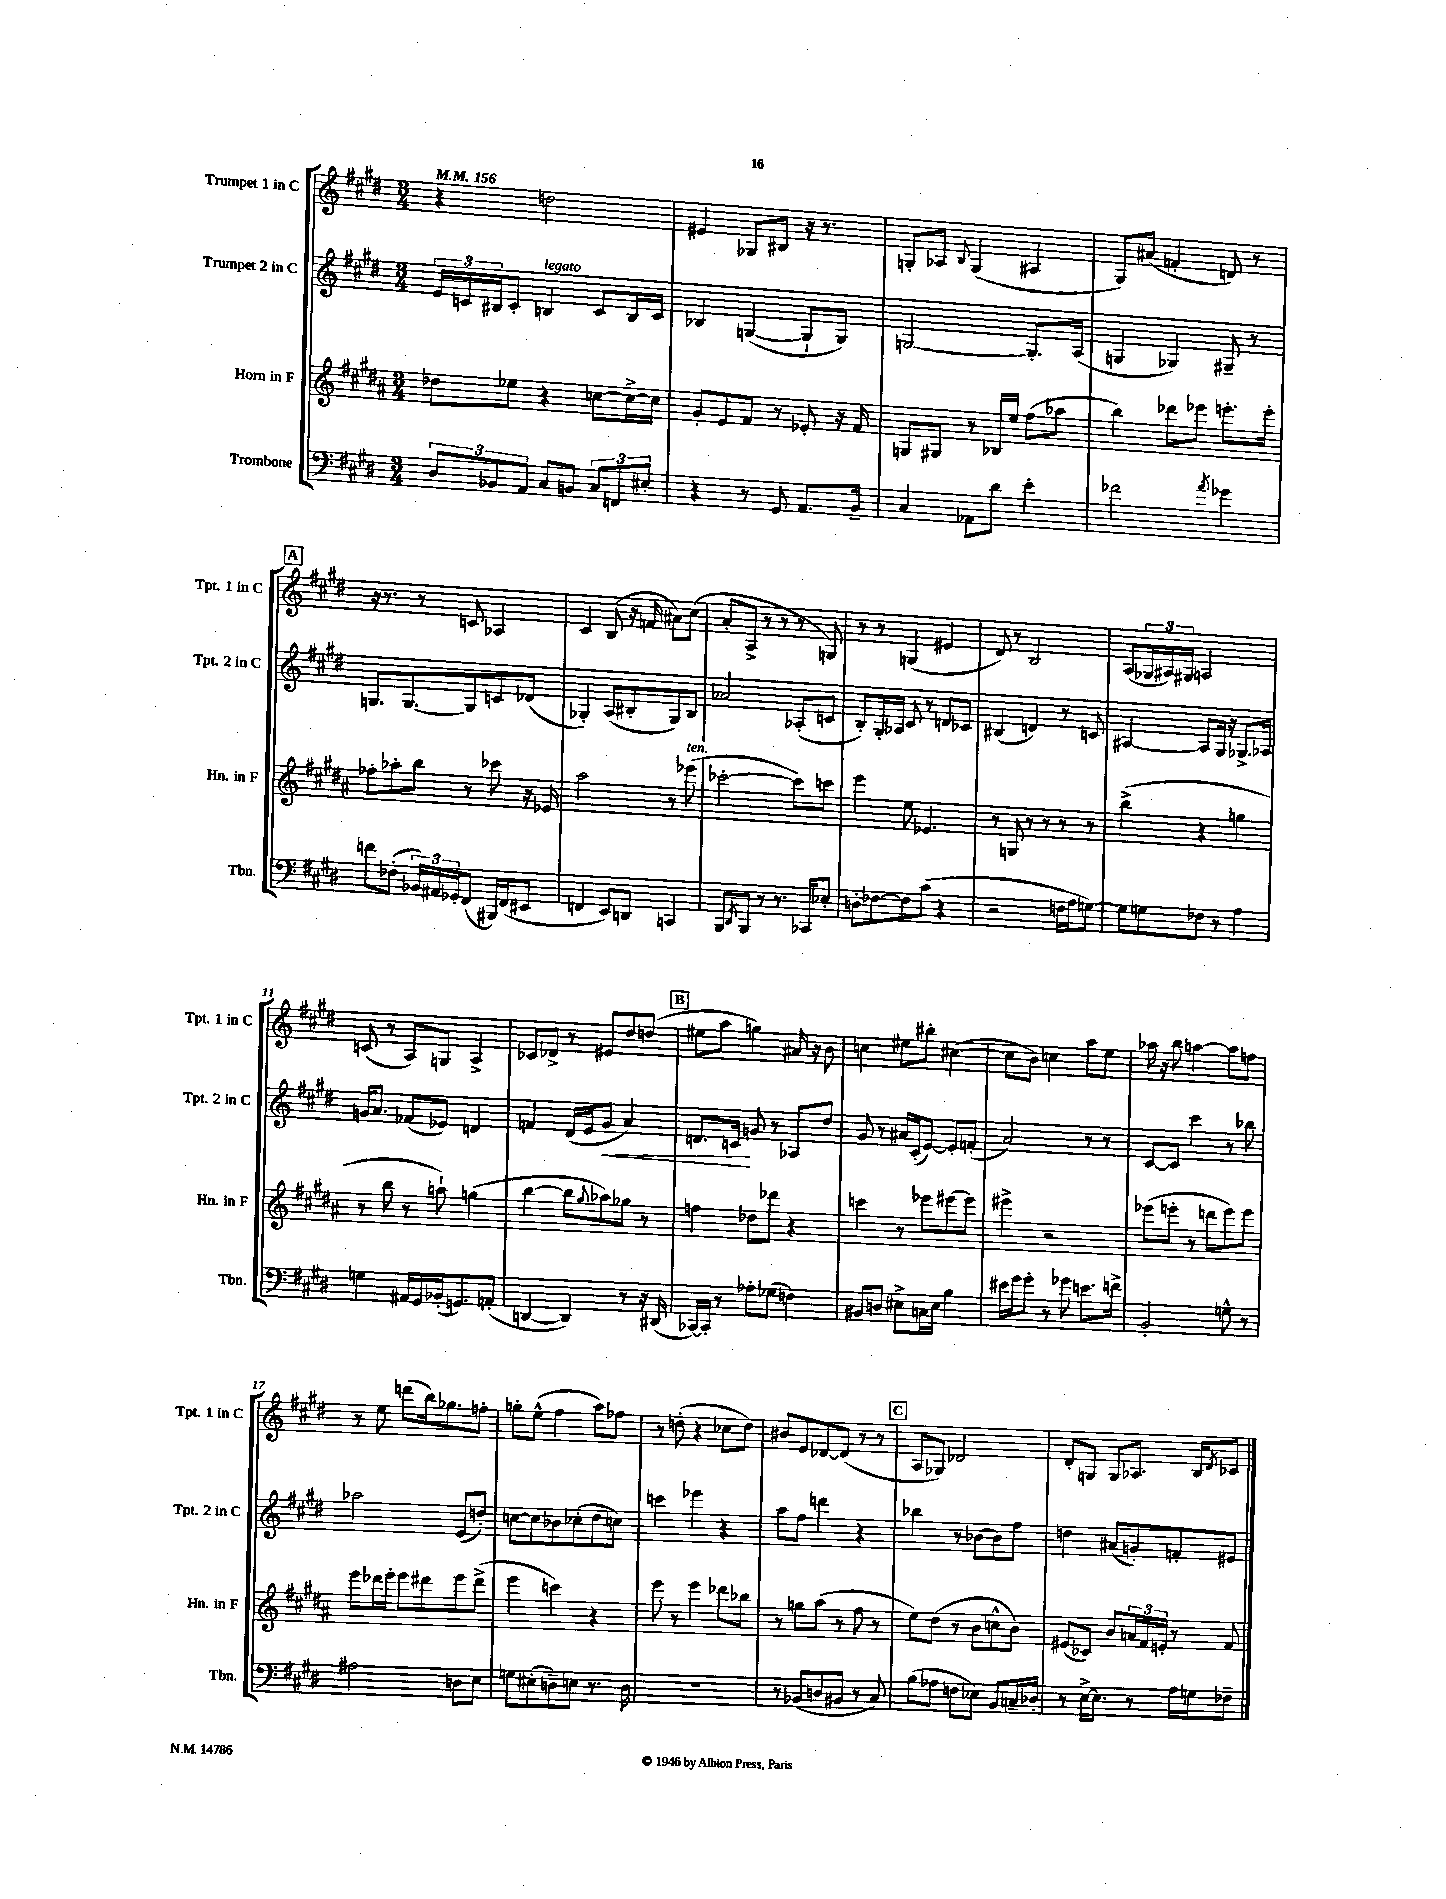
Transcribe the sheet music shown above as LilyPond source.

<<
\new StaffGroup <<
\new Staff = "s0" \with { instrumentName = "Trumpet 1 in C" shortInstrumentName = "Tpt. 1 in C" } {
    \clef treble \key e \major \numericTimeSignature \time 3/4 \tempo 4 = 156
    r4 d''2 |
    eis'4 ges8 bis8 r16 r8. |
    g8-. aes8 \appoggiatura { b8 } g4( ais4 |
    gis8) ais'8( f'4-. d'8) r8 |
    \mark \markup { \box "A" } r16 r8. r8 c'8 aes4 |
    cis'4 b8( r16 f'16 ais'8) cis''8( |
    a'8-. a8-> r8 r8 r8 g8) |
    r8 r8 g4( eis'4 |
    dis'8) r8 b2 |
    a8( \tuplet 3/2 { ges16 ais16) gis16 } a2 |
    c'8( r8 a8) g8 a4-> |
    ces'8 des'8-> r8 eis'8 dis''8 d''8( |
    \mark \markup { \box "B" } eis''8 a''8 g''4) ais'16 r16 b'8 |
    c''4 eis''8 bis''8-. cis''4~( |
    cis''8 b'8) c''4 a''8 e''8 |
    aes''16 r16 b''8 a''4~ a''8 f''8 |
    r8 e''8 d'''8( b''16) ges''8. f''8-. |
    g''8-. e''8-^( fis''4 a''8) fes''8 |
    r8 d''8-.( r4 ces''8 d''8) |
    bis'8 e'8 des'8~ des'8( r8 r8 |
    \mark \markup { \box "C" } a8 ges8) des'2 |
    dis'8-. g8 g8 aes8. b16 \acciaccatura { dis'8 } ces'8 \bar "|." |
}
\new Staff = "s1" \with { instrumentName = "Trumpet 2 in C" shortInstrumentName = "Tpt. 2 in C" } {
    \clef treble \key e \major \numericTimeSignature \time 3/4
    \tuplet 3/2 { e'16 c'16 bis16 } c'8-. b4^\markup { \italic "legato" } c'8 b16 c'16 |
    bes4 g4~( g8-! g8) |
    g2~ g8.-. a16( |
    g4 ges4) gis8-- r8 |
    \mark \markup { \box "A" } g8. g8.~ g8 c'8 des'8( |
    ges4-.) a8( bis8-. ges8) bis8 |
    aes'2 aes8-.( c'8 |
    b8-.) gis16-. aes16 cis'8 r8 d'8 ces'8 |
    bis4( d'4) r8 c'8 |
    ais4~ ais8 gis16 r16 ges8.-> aes16 |
    g'16 a'8. fes'8( ees'8) d'4 |
    f'4 dis'16( e'16 gis'8\< a'4) |
    \mark \markup { \box "B" } d'8. c'16\! g'8 r8 aes8 dis''8 |
    gis'8 r8 ais'16 cis'16-.( e'8~) e'8-. f'8-.( |
    a'2) r8 r8 |
    cis'8~ cis'8 cis'''4 r8 bes''8 |
    aes''2 e'8( d''8-.) |
    c''8~ c''8 bes'8 ces''8-.( dis''8 c''8) |
    c'''4 ees'''4 r4 |
    a''8 fis''8 d'''4 r4 |
    \mark \markup { \box "C" } bes''4 r8 bes'8~ bes'8 fis''8 |
    d''4 ais'8( g'8-.) f'8-. eis'8 \bar "|." |
}
\new Staff = "s2" \with { instrumentName = "Horn in F" shortInstrumentName = "Hn. in F" } {
    \clef treble \key b \major \numericTimeSignature \time 3/4
    des''8 ees''8 r4 c''8~ c''16~-> c''16 |
    gis'8-. e'8 fis'8 r8 ees'8-. r16 fis'16 |
    g8 gis8 r8 bes16 e''16 fis''8( aes''8 |
    b''4) des'''8 ees'''8 e'''8.-. e'''16-. |
    \mark \markup { \box "A" } fes''8-. aes''8-. b''8 r8 ces'''8 r16 ees'16 |
    ais''2 r8 ees'''8^\markup { \italic "ten." }( |
    ces'''2~-. ces'''8) c'''8 |
    e'''4 e''8 ees'4. |
    r8 g8 r8 r8 r8 r8 |
    b''4->( r4 g''4 |
    r8 b''8 r8 a''8-!) g''4( |
    b''4~ b''8 \appoggiatura { gis''8 } aes''8) ges''8 r8 |
    \mark \markup { \box "B" } f''4 des''8 des'''8 r4 |
    c'''4 r8 ees'''8 eis'''8~ eis'''8 |
    eis'''4-> r2 |
    ees'''8( e'''8-. r8 d'''8 e'''8) e'''8 |
    e'''8 des'''16 e'''16-. e'''8 dis'''8 e'''8 dis'''8->( |
    e'''4 c'''4) r4 |
    e'''8 r8 e'''4 des'''8 bes''8 |
    r8 g''8 ais''8( r8 fis''8 r8 |
    \mark \markup { \box "C" } e''8) dis''8( r8 b'8 c''8-^ b'8) |
    eis'8( ces'8) b'8 \tuplet 3/2 { a'16 fis'16 e'16-. } r8 fis'8 \bar "|." |
}
\new Staff = "s3" \with { instrumentName = "Trombone" shortInstrumentName = "Tbn." } {
    \clef bass \key e \major \numericTimeSignature \time 3/4
    \tuplet 3/2 { dis8 bes,8 a,8 } cis8 b,8 \tuplet 3/2 { cis8 f,8 eis8-. } |
    r4 r8 gis,8 a,8. b,16-- |
    cis4 aes,8 dis'8 e'4-. |
    fes'2 \acciaccatura { a'8 } ges'4 |
    \mark \markup { \box "A" } f'8 fes8-.( \tuplet 3/2 { bes,16) ais,16 ges,16-. } fis,8( bis,,16) fis,16( eis,8 |
    f,4 e,8) d,8 c,4 |
    b,,8 \acciaccatura { dis,8 } b,,8 r8 r8. ces,16 ees8-. |
    d8-. fes8~ fes8 cis'8( r4 |
    r2 f16 a16 g8~) |
    g8 g8 fes8 r8 a4 |
    g4 ais,16 gis,16 bes,16-.( g,8.) a,8-.( |
    d,4~ d,4) r8 r16 dis,16( |
    \mark \markup { \box "B" } ces,16~) ces,16-. r8 aes8-. ges8( f4) |
    bis,8 d8 eis8-> c16 eis16 b4 |
    eis'16 gis'16 gis'8-. r8 ges'8 e'8. f'16-> |
    b,2-. g8-^ r8 |
    ais2 d8 e8 |
    g8 eis8-.( d8--) e8 r8. d16 |
    R2. |
    r8 bes,8( d8 bis,8 r8 cis8) |
    \mark \markup { \box "C" } b8( aes8 f8 ees8) b,8 c16-- des16-. |
    r8 e16~-> e8. r8 a16 g16 fes8-- \bar "|." |
}
>>
>>
